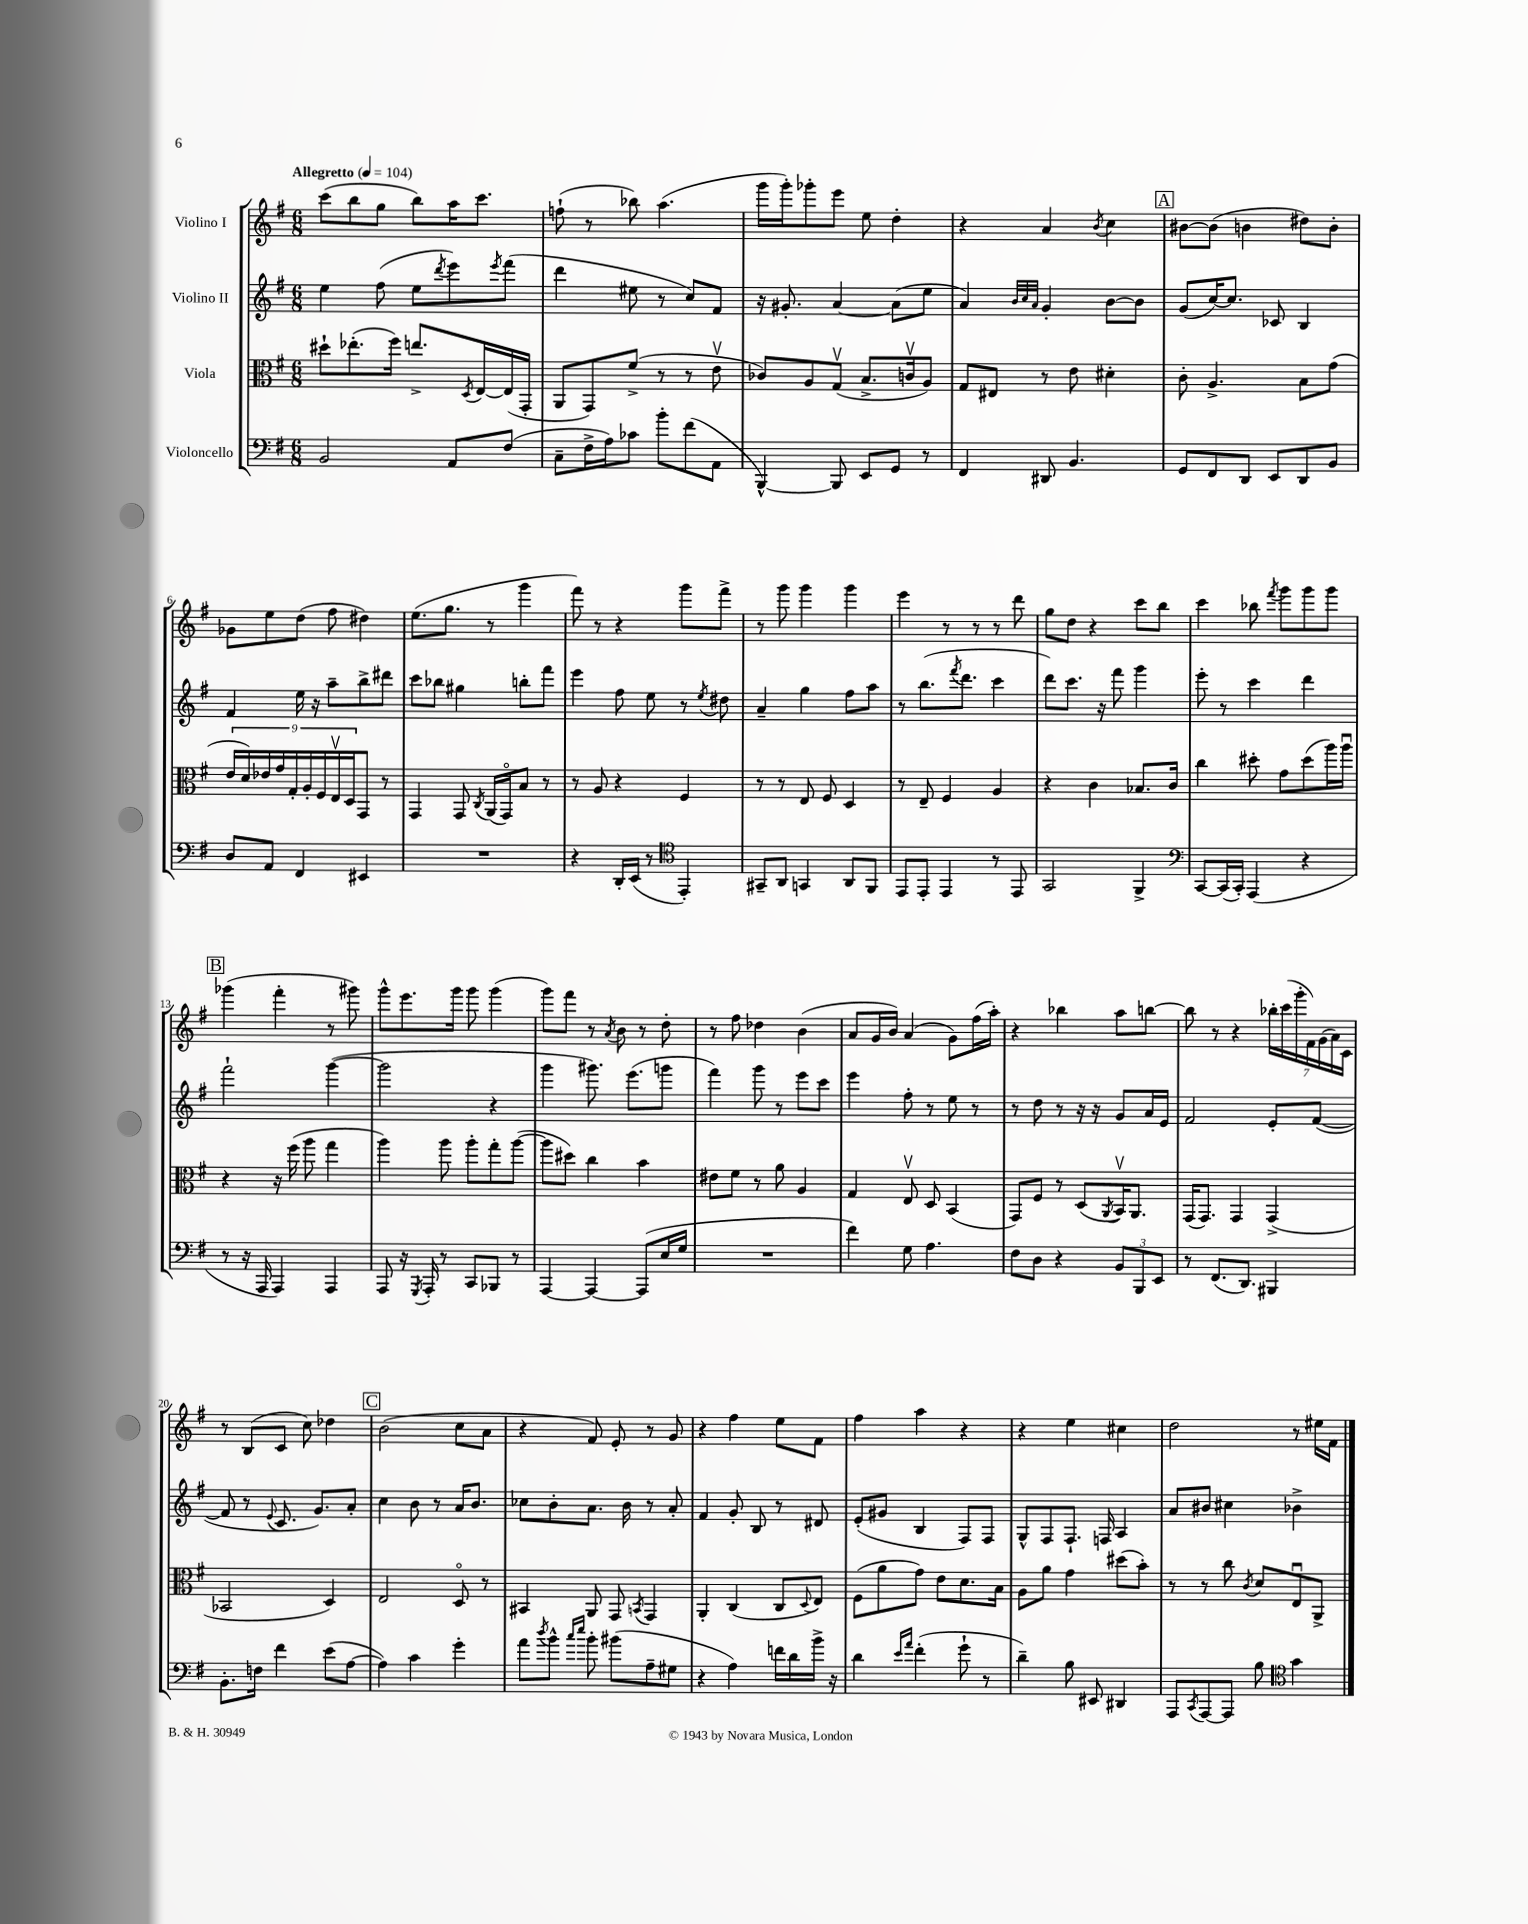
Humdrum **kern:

**kern	**kern	**kern	**kern
*staff4	*staff3	*staff2	*staff1
*clefF4	*clefC3	*clefG2	*clefG2
*k[f#]	*k[f#]	*k[f#]	*k[f#]
*M6/8	*M6/8	*M6/8	*M6/8
*MM104	*MM104	*MM104	*MM104
2BB/	8dd#`\L	4ee\	(8ccc\L
.	(8.ee-'\	.	8bb\
.	.	(8ff#\	8gg\J
.	16ff#\Jk)	.	.
.	8.ee^/L	8ee\L	8bb\L)
.	.	8qddd/	.
8AA/L	.	8eee\)	16aa\K
.	8qD/	.	.
.	[16E/L	.	8.ccc\J
.	.	8qeee/	.
(8F#/J	(16E/]	(8fff#\J	.
.	16GG'/JJ	.	.
=	=	=	=
8C~\L	8AA/L	4ddd\	(8ff`\
16F#^\L	8GG/)	.	8r
16A\J)	.	.	.
8c-\J	(8f#^/J	8ee#\	8bb-\)
8b'\L	8r	8r	(4.aa\
(8f#\	8r	8cc/L)	.
8AA\J	8ev\	8f#/J	.
=	=	=	=
[4BBB^^/)	8c-/L)	16r	16ggg\LL
.	.	8.g#'/	16ggg'\J)
.	8A/	.	8ggg-'\
8BBB/]	(8Gv/J	[4a/	8eee\J
8EE/L	8.B^/L	.	8ee\
8GG/J	.	(8a\]L	4dd'\
.	16cv/k	.	.
8r	8A/J)	8ee\J	.
=	=	=	=
4FF#/	8G/L	4a/)	4r
.	8E#/J	.	.
.	.	32qqb/LLL	.
.	.	32qqcc/	.
.	.	32qqa/JJJ	.
8DD#/	8r	4g'/	4a/
4.BB/	8e\	.	.
.	.	.	8qb/
.	4d#'\	[8b\L	4cc\
.	.	8b\]J	.
=	=	=	=
8GG/L	8c'\	(8g/L	[8b#\L
8FF#/	4.A^/	[16cc/K)	(8b#\]J
.	.	8.cc/]J	.
8DD/J	.	.	4b\
8EE/L	.	8c-/	.
8DD/	8B\L	4B/	8dd#\L)
8BB/J	(8g\J	.	8b'\J
=	=	=	=
8D/L	18e/LL	4f#/	8g-\L
.	18d/)	.	.
.	18e-/	.	.
8AA/J	.	.	8ee\
.	18g/	.	.
.	18G'/	.	.
4FF#/	.	16ee\	(8dd\J
.	18A'/	.	.
.	.	16r	.
.	18F#/	.	.
.	.	8aa~\L	8ff#\
.	18Ev/	.	.
.	18D/J	.	.
4EE#/	8GG/J	8bb^\	4dd#\)
.	8r	8ddd#\J	.
=	=	=	=
2.r	4GG/	8ccc\L	(8.ee\L
.	.	8bb-\J	.
.	.	.	8.gg\J
.	8GG/	4gg#\	.
.	8qC/	.	.
.	(16AA/LL	.	8r
.	16GGo/J)	.	.
.	8B/J	8bb'\L	4ggg\
.	8r	8fff#\J	.
=	=	=	=
4r	8r	4eee\	8fff#\)
.	8A/	.	8r
16DD'/LL	4r	8ff#\	4r
(16EE/JJ	.	.	.
8r	.	8ee\	.
*clefC4	*	*	*
4EE'/)	4F#/	8r	8ggg\L
.	.	8qee/	.
.	.	8dd#\	8fff#^\J
=	=	=	=
8GG#~/L	8r	4a~/	8r
8AA/J	8r	.	8ggg\
4GG/	8E/	4gg\	4ggg\
.	8F#/	.	.
8AA/L	4D/	8ff#\L	4ggg\
8FF#/J	.	8aa\J	.
=	=	=	=
8EE/L	8r	8r	4eee\
8EE'/J	8E~/	(8.bb\L	.
4EE/	4F#/	.	8r
.	.	8qfff#/	.
.	.	8.ddd\J	.
.	.	.	8r
8r	4A/	4ccc\	8r
8EE/	.	.	8ddd\
=	=	=	=
2GG/	4r	8ddd\L)	8gg\L
.	.	8.ccc\J	8dd\J
.	4c\	.	4r
.	.	16r	.
.	.	8fff#\	.
4FF#^/	8.B-/L	4ggg\	8ccc\L
.	.	.	8bb\J
.	16c/Jk	.	.
=	=	=	=
*clefF4	*	*	*
[8CC/L	4cc\	8eee'\	4ccc\
(16CC/]L	.	8r	.
16CC'/JJ)	.	.	.
(4AAA/	8dd#'\	4ccc\	8bb-\
.	.	.	8qfff#/
.	8g\L	.	8ggg\L
4r	(8dd#\	4ddd\	8ggg\
.	16aa\L)	.	8ggg\J
.	16aau\JJ	.	.
=	=	=	=
8r	4r	2fff#`\	(4ggg-\
16r	.	.	.
16AAA/	.	.	.
4AAA/)	16r	.	4fff#'\
.	(16ff#\	.	.
.	8aa\	.	.
4AAA/	4gg\	([4ggg\	8r
.	.	.	8ggg#\)
=	=	=	=
8AAA/	4aa\)	2ggg\]	8ggg^^\L
16r	.	.	8.eee\
8qGGG/	.	.	.
16AAA'/	.	.	.
8r	8aa\	.	.
.	.	.	16ggg\Jk
8CC/L	8aa'\L	.	8ggg\
8BBB-/J	8gg'\	4r	(4ggg\
8r	([8aa\J	.	.
=	=	=	=
[4AAA/	8aa\]L	4ggg\	8ggg\L)
.	8dd#\J)	.	8fff#\J
4AAA/_	4cc\	8.ggg#\)	8r
.	.	.	8qa/
.	.	.	8b\
.	.	(8.eee\L	.
(8AAA/]L	4b\	.	8r
16E/L	.	8ggg\J	8dd'\
16G/JJ	.	.	.
=	=	=	=
2.r	8e#\L	4fff#\)	8r
.	8f#\J	.	8ff#\
.	8r	8ggg\	4dd-\
.	8a\	8r	.
.	4A/	8eee\L	(4b\
.	.	8ccc\J	.
=	=	=	=
4f#\)	4G/	4eee\	8a/L
.	.	.	16g/L
.	.	.	16b/JJ)
8G\	8Ev/	8ff#'\	(4a/
4.A\	8D/	8r	.
.	(4BB/	8ee\	8g\L)
.	.	8r	(16ff#\L
.	.	.	16aa'\JJ)
=	=	=	=
8F#\L	8GG/L)	8r	4r
8D\J	8F#/J	8dd\	.
4r	8r	8r	4bb-\
.	(8D/L	16r	.
.	.	16r	.
.	8qAA/	.	.
12BB/L	16BBv/K)	8g/L	8aa\L
.	8.AA/J	.	.
12BBB/	.	.	.
.	.	16a/L	[8bb\J
12EE/J	.	.	.
.	.	16e/JJ	.
=	=	=	=
8r	(16GG/LK	2f#/	8bb\]
.	8.GG/J)	.	.
(8.FF#/L	.	.	8r
.	4GG/	.	4r
8.DD/J)	.	.	.
4BBB#/	(4GG^/	8e'/L	28bb-'\LL
.	.	.	(28ccc\
.	.	.	28ggg'\
.	.	.	28f#\)
.	.	([8f#/J	.
.	.	.	(28g\
.	.	.	28a\)
.	.	.	28c\JJ
=	=	=	=
8.BB'\L	2BB-/	8f#/]	8r
.	.	8r	(8B/L
16F\Jk	.	.	.
.	.	8qqe/	.
4f#\	.	8.c/	8c/J
.	.	.	8cc\)
.	.	8.g/L)	.
(8e\L	4D/)	.	4dd-\
[8A\J	.	8a'/J	.
=	=	=	=
4A\])	2E/	4cc\	(2b\
4c\	.	8b\	.
.	.	8r	.
4g'\	8Do/	16a/LK	8cc\L
.	.	8.b/J	.
.	8r	.	8a\J
=	=	=	=
8a\L	4BB#/	8cc-\L	4r
8qdd/	.	.	.
8b^^\J	.	8b'\	.
16qqcc/LL	.	.	.
16qqee/JJ	.	.	.
8b'\	8AA/	8.a\J	8f#/)
(8b#\L	8GG/	.	8e'/
.	.	16b\	.
.	8qBB/	.	.
8A~\	4GG/	8r	8r
8G#\J	.	8a'/	8g/
=	=	=	=
4r	4AA'/	4f#/	4r
4A\)	(4C/	8g'/	4ff#\
.	.	8B/	.
16f\LL	8C/L	8r	8ee\L
16d\	.	.	.
.	8qqD/	.	.
16b^\JJ	8E/J)	8d#/	8f#\J
16r	.	.	.
=	=	=	=
4d\	(8F#\L	(8e'/L	4ff#\
.	8a\	8g#/J	.
16qqe/LL	.	.	.
16qqa/JJ	.	.	.
(4f#'\	8g\J)	4B/	4aa\
.	8e\L	.	.
8g`\	8.d\	8F#/L)	4r
8r	.	8F#/J	.
.	16B\Jk	.	.
=	=	=	=
4d~\)	8A\L	8G^^/L	4r
.	8a\J	8F#/	.
8B\	4g\	8.F#`/J	4ee\
8EE#/	.	.	.
.	.	16F/	.
4DD#/	(8dd#\L	4A/	4cc#\
.	8b'\J)	.	.
=	=	=	=
8AAA/L	8r	8a/L	2dd\
8qCC/	.	.	.
[8AAA/	8r	8b#/J	.
8AAA/]J	8cc\	4cc#\	.
.	8qc/	.	.
8B\	8d/L	.	.
*clefC4	*	*	*
4g\	8Eu/	4b-^\	8r
.	8AA^/J	.	16ee#\LL
.	.	.	16f#\JJ
==	==	==	==
*-	*-	*-	*-
